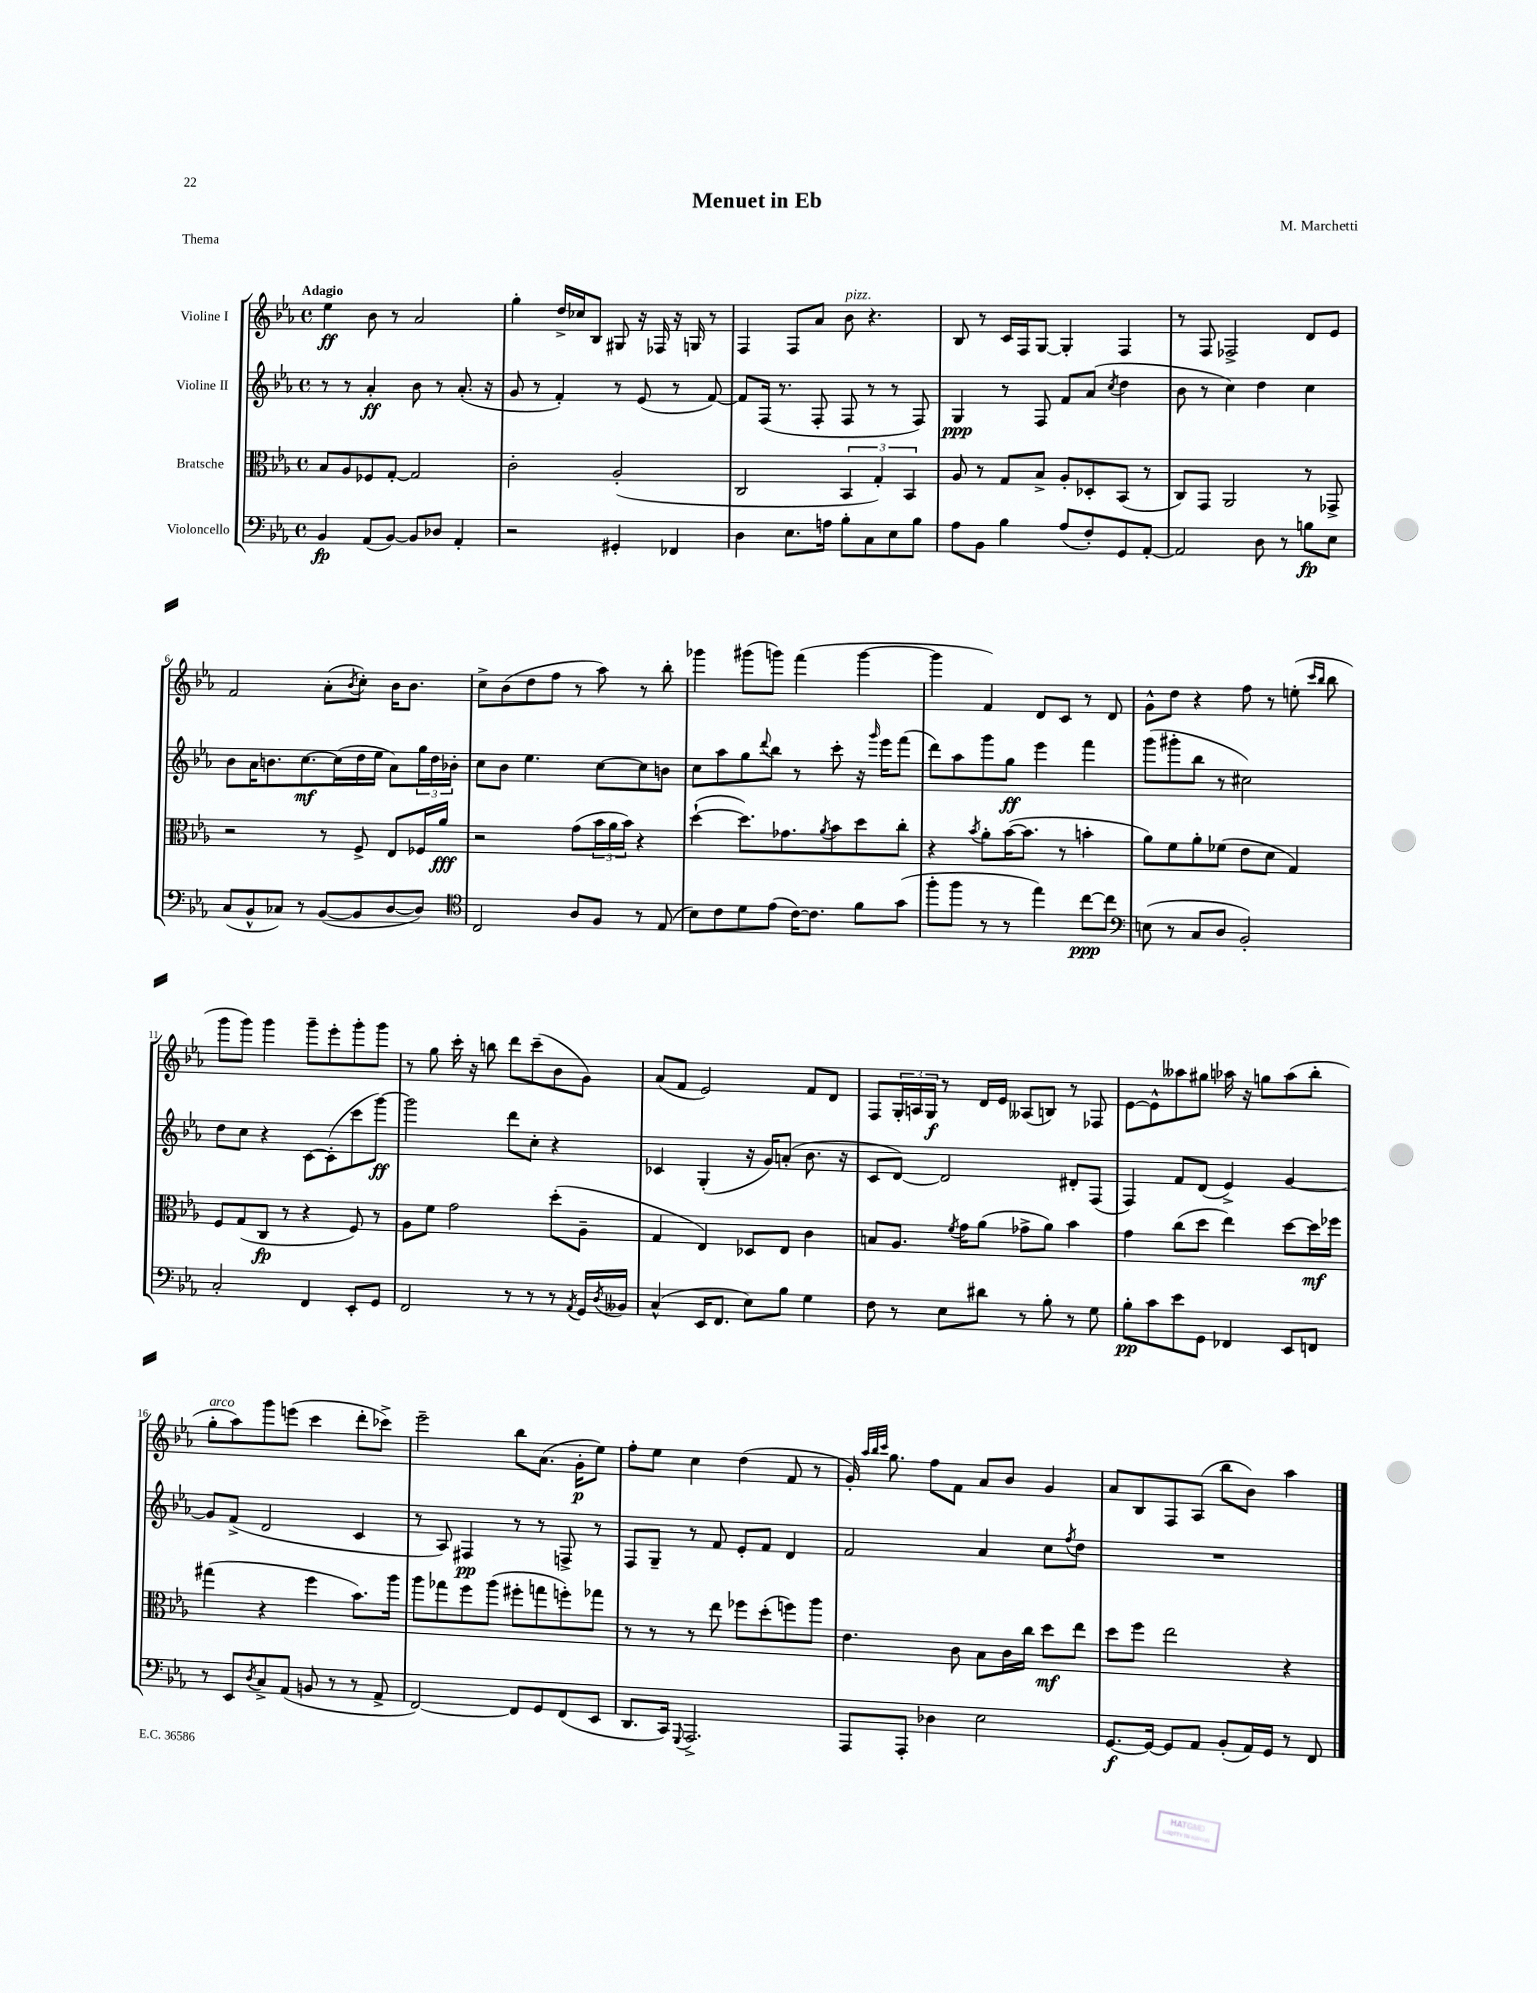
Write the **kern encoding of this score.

**kern	**kern	**kern	**kern
*staff4	*staff3	*staff2	*staff1
*clefF4	*clefC3	*clefG2	*clefG2
*k[b-e-a-]	*k[b-e-a-]	*k[b-e-a-]	*k[b-e-a-]
*M4/4	*M4/4	*M4/4	*M4/4
*met(c)	*met(c)	*met(c)	*met(c)
4BB-	8B-	8r	4ee-
.	8A-	8r	.
(8AA-	8F-	4a-'	8b-
[8BB-)	[8G'	.	8r
8BB-]	2G]	8b-	2a-
8D-	.	8r	.
4AA-'	.	(8.a-'	.
.	.	16r	.
=	=	=	=
2r	2c'	8g	4gg'
.	.	8r	.
.	.	4f')	16dd^
.	.	.	16cc-
.	.	.	8B-
4GG#'	(2A-'	8r	8G#
.	.	(8e-	16r
.	.	.	16F-
4FF-	.	8r	16r
.	.	.	16G
.	.	[8f)	8r
=	=	=	=
4D	2C	8f]	4F
.	.	(16F	.
.	.	8.r	.
8.E-	.	.	8F
.	.	8F'	8a-
16A	.	.	.
8B-'	6BB-	8F	8b-
8C	.	8r	4.r
.	6G')	.	.
8E-	.	8r	.
.	6BB-	.	.
8B-	.	8F)	.
=	=	=	=
8A-	8A-	4G	8B-
8BB-	8r	.	8r
4B-	8G	8r	16c
.	.	.	16F
.	8B-^	8F	[8G
(8A-	8A-'	8f	4G']
8F')	8D-'	(8a-	.
.	.	8qcc	.
8GG	(8BB-	4dd	4F
[8AA-'	8r	.	.
=	=	=	=
2AA-]	8C)	8b-	8r
.	8GG	8r	8F
.	2AA-	4cc)	2F-^
8D	.	4dd	.
8r	.	.	.
8B	8r	4cc	8d
8E-	8GG-^	.	8e-
=	=	=	=
(8C	2r	8b-	2f
8BB-^^	.	16a-	.
.	.	8.b	.
8C-)	.	.	.
8r	.	[8.cc	.
([8BB-	8r	.	(8a-'
.	.	(16cc]	.
.	.	.	8qb-
8BB-]	8F^	16dd	8cc')
.	.	16ee-	.
[8D	8E-	8a-)	16b-
.	.	.	8.b-
8D])	16F-	24gg	.
.	.	24dd	.
.	16a-	.	.
.	.	24b-'	.
=	=	=	=
*clefC4	*	*	*
2C	2r	8cc	8cc^
.	.	8b-	(8b-
.	.	4.ee-	8dd
.	.	.	8ff
8A-	(8g	.	8r
8F	24b-	[8cc	8aa-)
.	24a-	.	.
.	24b-)	.	.
8r	4r	8cc]	8r
(8E-	.	8b	8bb-'
=	=	=	=
8B-)	([4dd`	8cc	4ggg-
8c	.	8aa-	.
8d	8.dd])	8gg	(8ggg#
.	.	8qqddd	.
(8e-	.	8bb-	8ggg)
.	8.g-	.	.
[16c)	.	8r	(4fff
8.c]	.	.	.
.	8qa-	.	.
.	8b-	8ccc'	.
8f	8dd	16r	[4ggg
.	.	16qqggg	.
.	.	16eee-	.
(8g	8cc'	(8fff	.
=	=	=	=
8ff'	4r	8ddd)	4ggg]
8ff	.	8aa-	.
.	8qb-	.	.
8r	8a-'	8ggg	4f)
8r	([16b-	8gg	.
.	8.b-]	.	.
4ee-)	.	4eee-	8d
.	8r	.	8c
[8cc	4b'	4fff	8r
8cc]	.	.	8d
=	=	=	=
*clefF4	*	*	*
(8E	8a-)	(8ggg	8g^^
8r	8f	8ggg#'	8dd
8C	8a-'	8bb-	4r
8D	(8f-	8r	.
2BB-')	8e-	2cc#)	8ff
.	8d	.	8r
.	4G)	.	(8ee'
.	.	.	16qqccc
.	.	.	16qqbb-
.	.	.	8bb-
=	=	=	=
2C'	8F	8dd	8ggg
.	(8G	8cc	8ggg)
.	8C	4r	4ggg
.	8r	.	.
4FF	4r	[8c	8ggg~
.	.	(8c']	8eee-'
8EE-'	8F)	8ccc	8ggg'
8GG	8r	[8ggg)	8ggg
=	=	=	=
2FF	8A-	2ggg]	8r
.	8f	.	8gg
.	2g	.	16ccc'
.	.	.	16r
.	.	.	8bb
8r	.	8ddd	8ddd
8r	.	8cc'	(8ccc~
8r	(8dd'	4r	8b-
8qAA-	.	.	.
16GG	8A-~	.	8g)
8qD	.	.	.
16BB--	.	.	.
=	=	=	=
(4C^^	4G	4c-	(8a-
.	.	.	8f
16EE-	4E-)	(4G'	2e-)
8.FF	.	.	.
8E-)	8D-	16r	.
.	.	16g)	.
8B-	8E-	(8a'	.
4G	4c	8.b-	8f
.	.	.	8d
.	.	16r	.
=	=	=	=
8F	8B	8c	8F
8r	8.A-	[8d)	24G'
.	.	.	24A
.	.	.	24G
8E-	.	2d]	8r
.	8qf	.	.
.	16g	.	.
8d#	(8a-	.	16d
.	.	.	16e-
8r	8g-^	.	(8A--
8B-'	8a-)	.	8B)
8r	4b-	8d#'	8r
8G	.	(8F	8F-
=	=	=	=
8B-'	4g	4F)	[8e-
8c	.	.	8e-^^]
8e-	(8cc	8f	8aa--
8GG	8dd	(8d	8gg#
4FF-	4ee-)	4e-^)	16aa-
.	.	.	16r
.	.	.	8gg
8EE-	[8dd	[4g	(8aa-
8FF	16dd]	.	8bb-'
.	16ff-	.	.
=	=	=	=
8r	(4gg#	8g]	8gg'
8EE-	.	(8f^	8aa-)
8qD	.	.	.
8C^	4r	2d	8ggg
(8AA-	.	.	(8eee
8BB	4ff	.	4ccc
8r	.	.	.
8r	8.b-)	4c	8ddd'
8AA-^	.	.	8ccc-^)
.	16aa-	.	.
=	=	=	=
[2FF)	8aa-	8r	2eee-~
.	8gg-	8A-)	.
.	8ff	4F#	.
.	(8aa-	.	.
8FF]	8ff#'	8r	8bb-
8GG	8gg	8r	(8.a-
(8FF	8ff')	8F^	.
.	.	.	16g'
8EE-	8gg-	8r	8ee-)
=	=	=	=
8.DD	8r	8F	8ff'
.	8r	8G~	8ee-
16CC)	.	.	.
8qqGGG	.	.	.
2.AAA-^	8r	8r	4cc
.	8ee-	8f	.
.	8ff-	8e-'	(4dd
.	(8dd'	8f	.
.	8ff)	4d	8f
.	8aa-	.	8r
=	=	=	=
8AAA-	4.e-	2f	16g')
.	.	.	32qqaa-
.	.	.	32qqbb-
.	.	.	32qqccc
.	.	.	8.gg
8AAA-'	.	.	.
4D-	.	.	8ff
.	8c	.	8f
2E-	8B-	4a-	8a-
.	16c	.	8b-
.	16cc	.	.
.	8dd	8cc	4g
.	.	8qff	.
.	8ee-	8dd	.
=	=	=	=
[8.GG	8dd	1r	8a-
.	8ff	.	8B-
16GG_	.	.	.
8GG]	2ee-	.	8F
8AA-	.	.	(8A-
(8BB-'	.	.	8bb-
16AA-)	.	.	8b-)
16GG	.	.	.
8r	4r	.	4aa-
8FF	.	.	.
==	==	==	==
*-	*-	*-	*-
